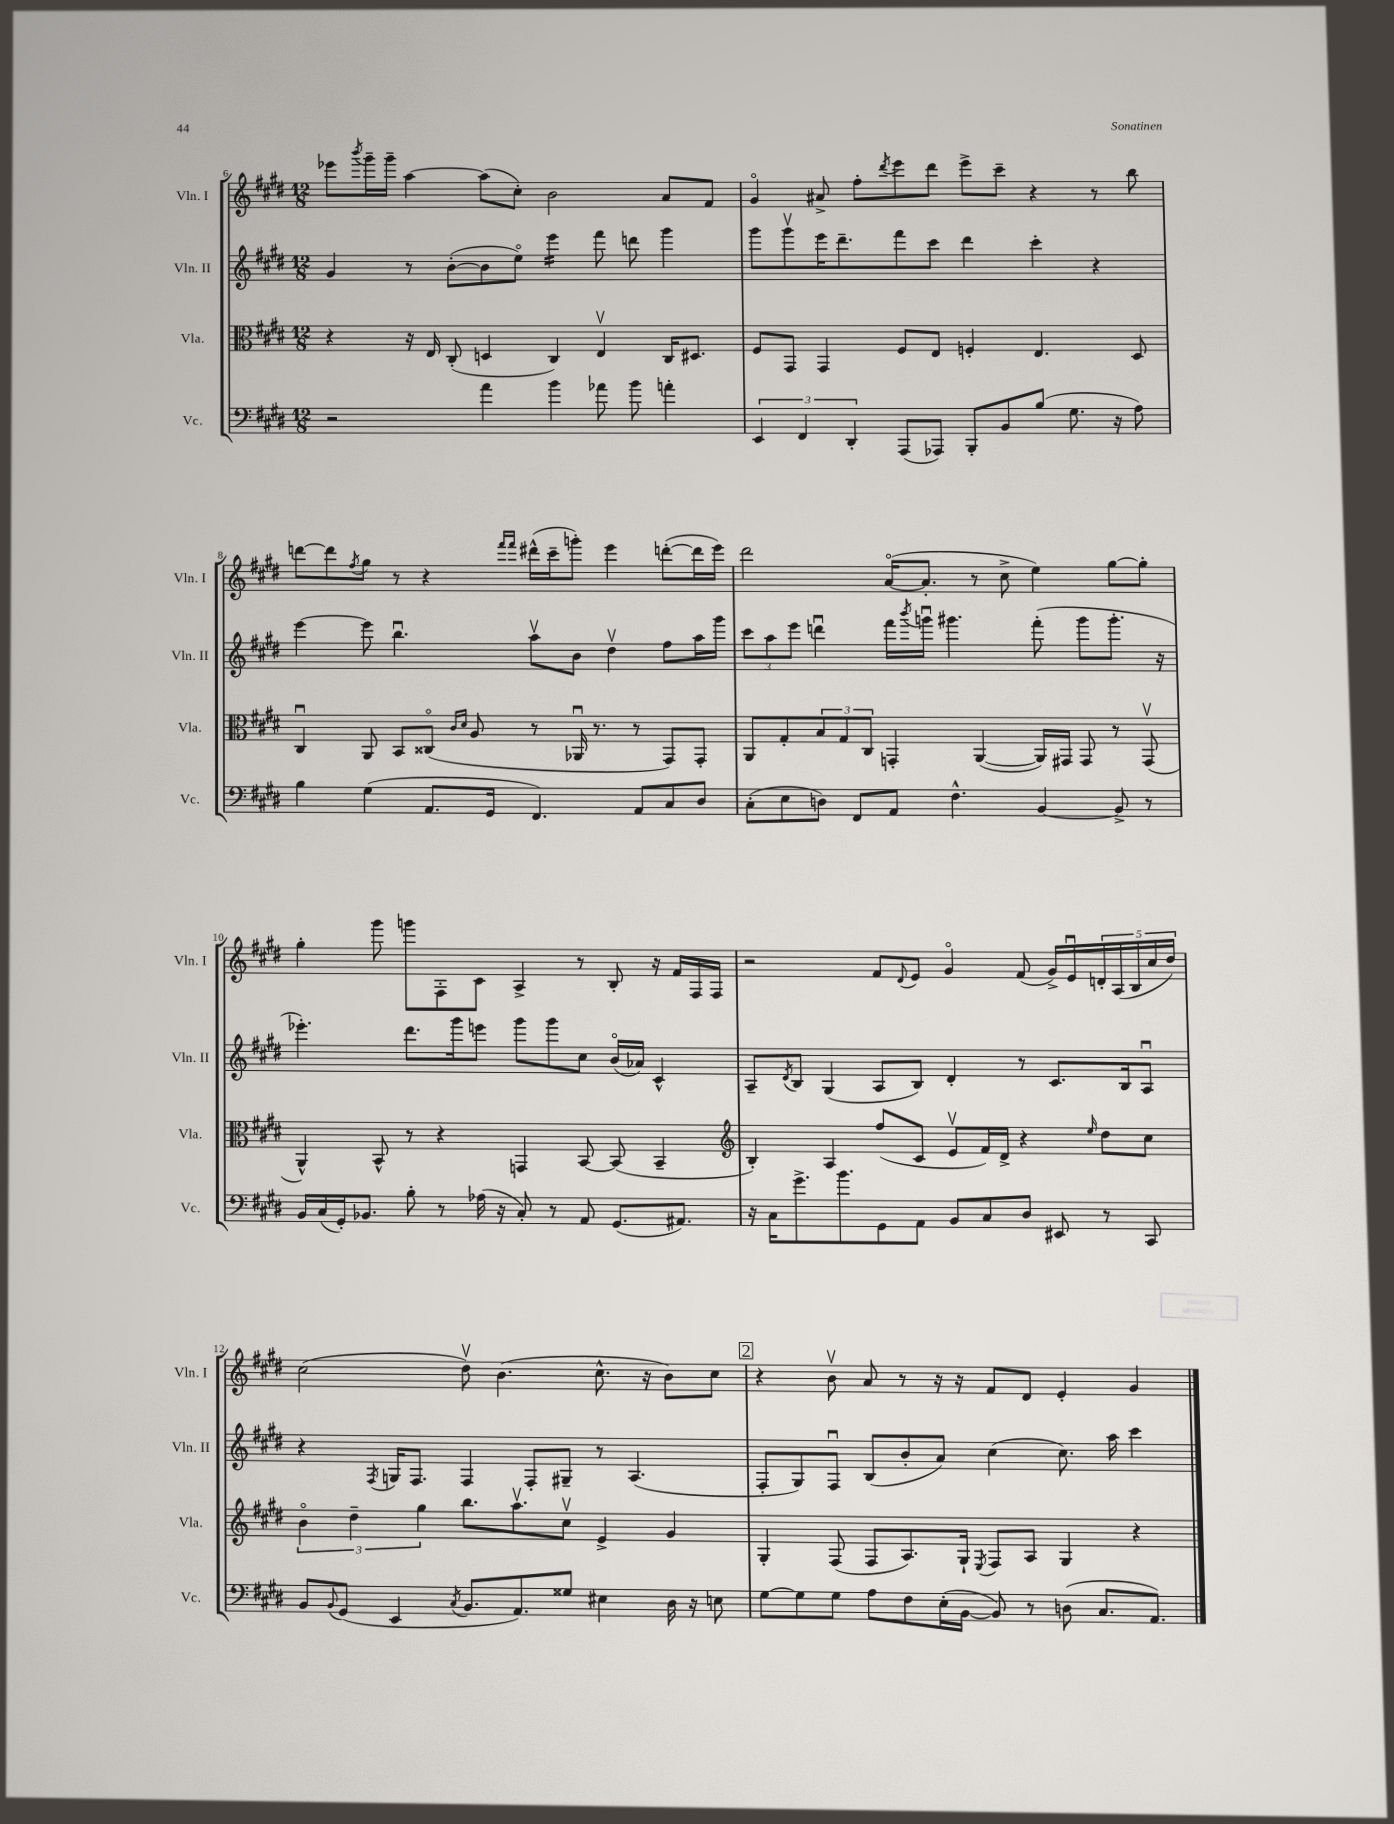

**kern	**kern	**kern	**kern
*part4	*part3	*part2	*part1
*staff4	*staff3	*staff2	*staff1
*I"Vc.	*I"Vla.	*I"Vln. II	*I"Vln. I
*I'Vc.	*I'Vla.	*I'Vln. II	*I'Vln. I
*clefF4	*clefC3	*clefG2	*clefG2
*k[f#c#g#d#]	*k[f#c#g#d#]	*k[f#c#g#d#]	*k[f#c#g#d#]
*M12/8	*M12/8	*M12/8	*M12/8
=6	=6	=6	=6
2r	4r	4g#/	8eee-X\L
.	.	.	8qbbb/
.	.	.	16ggg#~\L
.	.	.	16ggg#~\JJ
.	16r	8r	[4aa\
.	16E/	.	.
.	(8C#'/	([8b'\L	.
4a\	4Dn/	8b\]	(8aa\L]
.	.	8ee\J)	8cc#'\J)
*	*	*tremolo	*
4b\	4C#/)	16eee\LL	2b\
.	.	16eee\	.
.	.	16eee\	.
.	.	16eee\JJ	.
*	*	*Xtremolo	*
8a-X\	4Ev/	8fff#\	.
8b\	.	8dddn\	.
4an'\	16C#/KL	4ggg#\	8a/L
.	8.D#X/J	.	.
.	.	.	8f#/J
=7	=7	=7	=7
6EE/	8F#/L	8ggg#\L	4g#/
.	8GG#/J	8ggg#v\	.
6FF#/	.	.	.
.	4GG#/	16eee\K	8a#X^/
.	.	8.ddd#~\	.
6DD#'/	.	.	.
.	.	.	8ff#'\L
.	.	.	8qddd#/
(8AAA/L	8F#/L	8fff#\	8eee\
8AAA-X/J)	8E/J	8ccc#\J	8ddd#\J
8BBB'/L	4Fn'/	4ddd#\	8eee^\L
8BB/	.	.	8ccc#~\J
(8B/J	4.E/	4ccc#'\	4r
8.G#\	.	.	.
.	.	4r	8r
16r	.	.	.
8A\)	8D#/	.	8bb\
!!LO:LB:g=z
=8	=8	=8	=8
4B\	4C#u/	[4eee\	[8dddn\L
.	.	.	8ddd\]
.	.	.	8qff#/
(4G#\	8AA/	8eee\]	8gg#\J
.	8BB/L	4.bbu\	8r
8.AA/L	(8C##X/J	.	4r
.	16qqc#/LL	.	.
.	16qqd#/JJ	.	.
.	8A/	.	.
16GG#/Jk	.	.	.
.	.	.	16qqfff#/LL
.	.	.	16qqfff#/JJ
4.FF#/)	8r	8aav\L	(16ddd#X^^\LL
.	.	.	16ccc#~\J
.	16AA-Xu/	8b\J	8gggn'\J)
.	8.r	.	.
.	.	4dd#v\	4eee\
8AA/L	8r	.	.
8C#/	8GG#/L)	8ff#\L	([8dddn'\L
8D#/J	8GG#'/J	16aa\L	16ddd\L]
.	.	16ggg#\JJ	16eee\JJ)
=9	=9	=9	=9
(8C#'\L	8AA/L	12ccc#\L	2ddd#\
.	.	12aa\	.
8E\	8G#'/	.	.
.	.	12eee\J	.
8Dn\J)	12B/	4dddnu\	.
.	12G#/	.	.
8FF#/L	.	.	.
.	12C#/J	.	.
8AA/J	4GGn'/	16fff#\LL	([16a/KL
.	.	8qbbb/	.
.	.	16gggnu\JJ	8.a'/J]
4.F#^^\	.	4.ggg#X\	.
.	([4AA/	.	8r
.	.	.	8cc#^\
[4BB/	16AA/LL])	(8fff#'\	4ee\)
.	16GG#X/JJ	.	.
.	8GG#/	8ggg#\L	.
8BB^/]	8r	8.ggg#'\J	[8gg#\L
8r	(8GG#v/	.	8gg#'\J]
.	.	16r	.
!!LO:LB:g=z
=10	=10	=10	=10
16BB/LL	4AA^^/)	4.eee-X'\)	4gg#'\
(16C#/	.	.	.
16GG#'/J)	.	.	.
8.BB-X/J	.	.	.
.	8BB^^/	.	8ggg#\
8B'\	8r	8.ddd#\L	8gggn\L
8r	4r	.	8F#'\
.	.	16ggg#\k	.
(16A-X\	.	8eeen\J	8c#\J
16r	.	.	.
8C#'/)	4GGn/	8ggg#\L	4A^/
8r	.	8ggg#\	.
8AA/	[8BB/	8cc#\J	8r
(8.GG#/L	(8BB/]	(16b/LL	8B'/
.	.	16a-X/JJ)	.
.	4BB~/	4c#^^/	16r
8.AA#X/J)	.	.	16f#/LL
.	.	.	16F#/
.	.	.	16F#/JJ
=11	=11	=11	=11
*	*clefG2	*	*
16r	4B'/)	8A~/L	2r
16C#\KL	.	.	.
.	.	8qd#/	.
8.g#^\	.	8B/J	.
.	4A/	(4G#/	.
8.b\	.	.	.
8GG#\	(8ff#/L	8A/L	8f#/L
.	.	.	8qqd#/
8AA\J	8c#/J	8B/J)	8e/J
8BB/L	8ev/L	4d#'/	4g#/
8C#/	16f#/L)	.	.
.	16d#^/JJ	.	.
8D#/J	4r	8r	(8f#/
8EE#X/	.	8.c#/L	16g#^/LL)
.	.	.	16eu/
.	16qqee/	.	.
8r	8dd#\L	.	20dn'/
.	.	.	(20A/
.	.	16B/k	.
.	.	.	20B/
8CC#/	8cc#\J	8Au/J	.
.	.	.	20cc#/
.	.	.	20dd#/JJ)
!!LO:LB:g=z
=12	=12	=12	=12
8BB/L	6b\	4r	(2cc#\
8qqBB/	.	.	.
(8GG#/J	.	.	.
.	6dd#~\	.	.
.	.	8qF#/	.
4EE/	.	16Gn/KL	.
.	.	8.F#/J	.
.	6gg#\	.	.
8qC#/	.	.	.
8.BB/L	8.bb\L	4F#/	8dd#v\)
.	.	.	(4.b\
8.AA/)	8.aav\	.	.
.	.	8F#'/L	.
8G##X/J	8cc#v\J	8G#X~/J	.
4E#X\	4e^/	8r	8.cc#^^\
.	.	(4.A/	.
.	.	.	16r
16D#\	4g#/	.	8b\L)
16r	.	.	.
8En\	.	.	8cc#\J
!!LO:REH:place=s1:t=2
=13	=13	=13	=13
[8G#\L	4G#'/	8F#'/L	4r
8G#\]	.	8G#/)	.
8G#\J	(8F#/	8F#u/J	8bv\
8A\L	8F#/L	(8B/L	8a/
8F#\	8.A/)	8b'/	8r
(16E'\L	.	8a/J)	16r
[16BB\JJ	16G#`/Jk	.	16r
.	8qE/	.	.
8BB/])	8F#/L	(4cc#\	8f#/L
8r	8A/J	.	8d#/J
(8Dn\	4G#/	8.cc#\)	4e'/
8.C#/L	.	.	.
.	.	16aa\	.
.	4r	4ccc#\	4g#/
8.AA/J)	.	.	.
==	==	==	==
*-	*-	*-	*-
